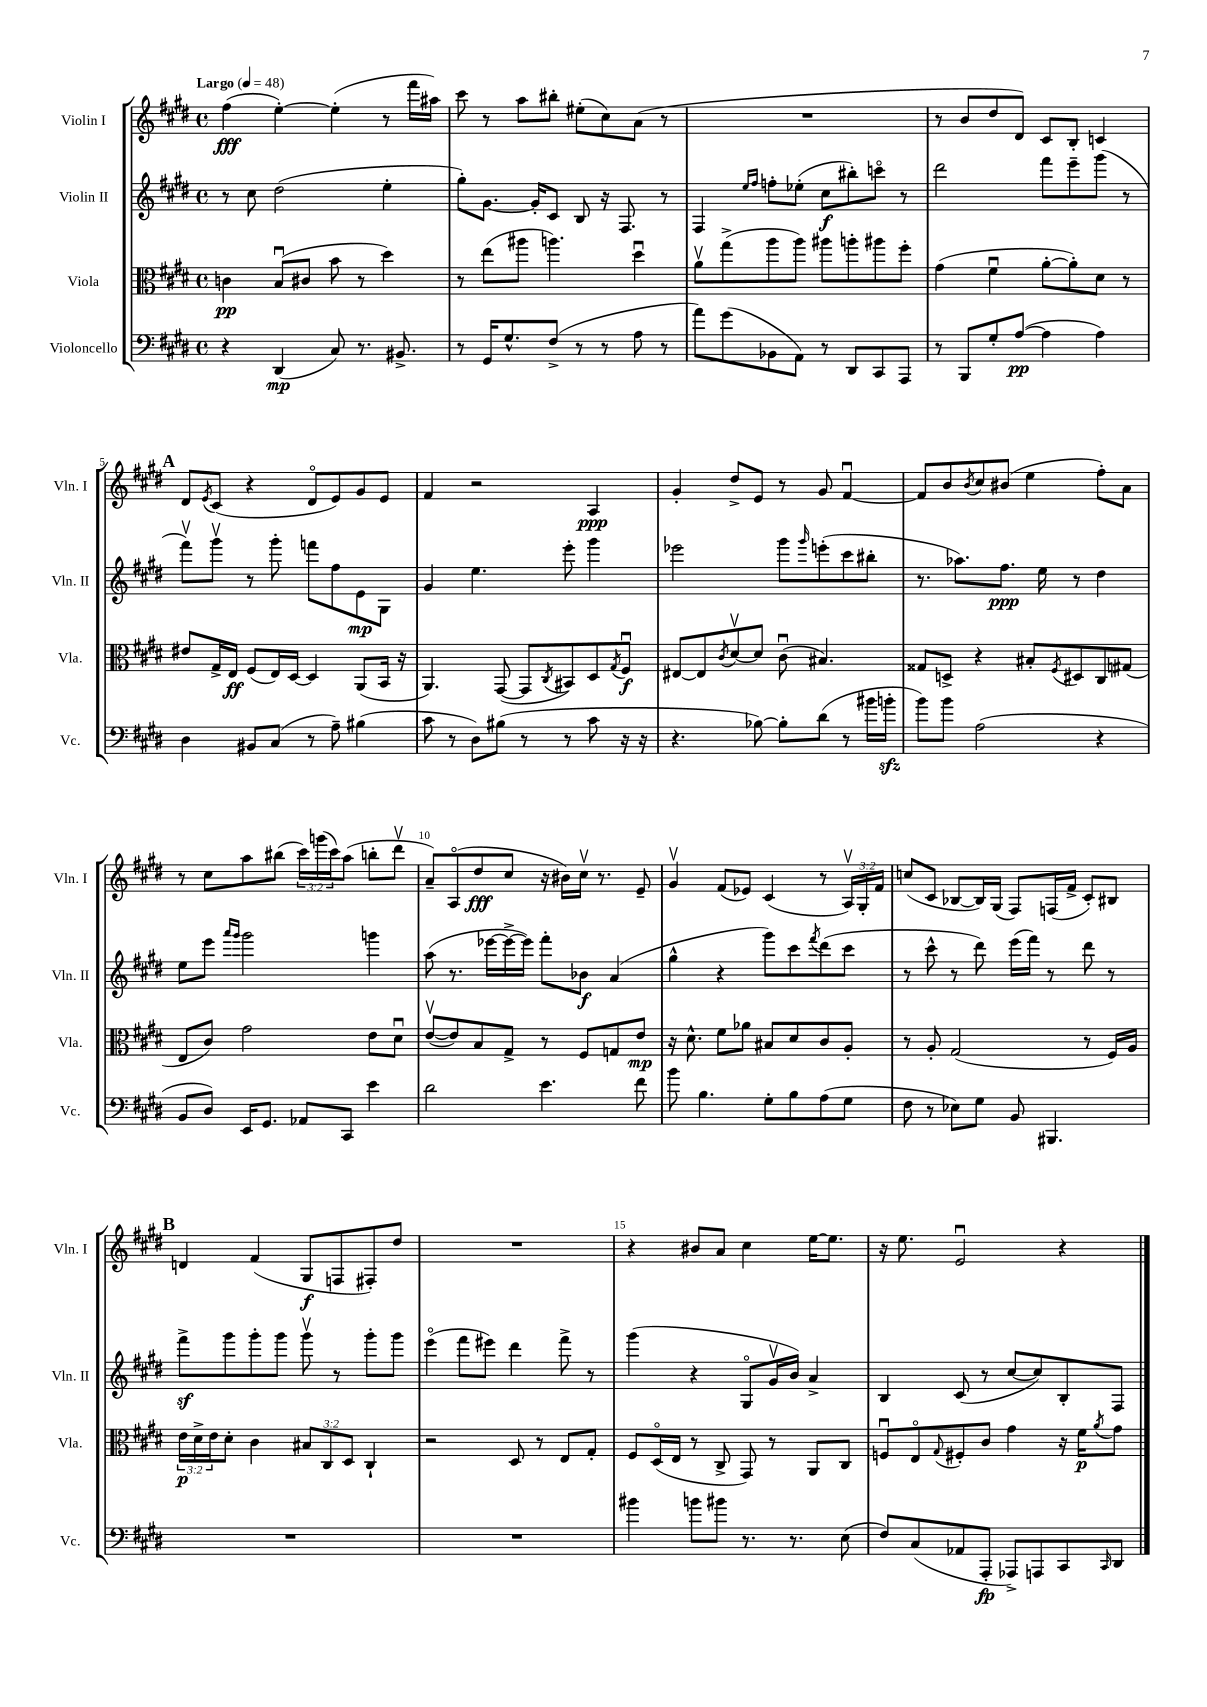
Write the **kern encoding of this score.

**kern	**kern	**kern	**kern
*staff4	*staff3	*staff2	*staff1
*clefF4	*clefC3	*clefG2	*clefG2
*k[f#c#g#d#]	*k[f#c#g#d#]	*k[f#c#g#d#]	*k[f#c#g#d#]
*M4/4	*M4/4	*M4/4	*M4/4
*met(c)	*met(c)	*met(c)	*met(c)
*MM48	*MM48	*MM48	*MM48
4r	4c\	8r	(4ff#\
.	.	8cc#\	.
(4DD#/	(8Bu/L	(2dd#\	[4ee'\)
.	8c#/J	.	.
8C#/)	8b\	.	(4ee'\]
8.r	8r	.	.
.	4dd#\)	4ee'\	8r
8.BB#^/	.	.	.
.	.	.	16fff#\LL
.	.	.	16aa#\JJ)
=	=	=	=
8r	8r	8gg#'\L)	8ccc#\
16GG#/LK	(8ee\L	[8.g#\J	8r
8.G#^^/	.	.	.
.	8aa#\J	.	8aa\L
.	.	16g#'/]LK	.
(8F#^/J	4.aa\)	8c#/J	8bb#'\J
8r	.	8B/	(8ee#'\L
8r	.	16r	8cc#\)
.	.	8.F#/	.
8A\	4dd#u\	.	(8a\J
8r	.	8r	8r
=	=	=	=
8a\L)	8av\L	4F#/	1r
(8g#\	(8gg#^\	.	.
.	.	16qqee/LL	.
.	.	16qqff#/JJ	.
8BB-\	8aa\	8ff'\L	.
8AA\J)	8aa\J)	(8ee-'\J	.
8r	8aa#\L	8cc#\L	.
8DD#/L	8aa'\	8bb#'\)	.
8CC#/	8aa#\	8ccco\J	.
8AAA/J	8ff#'\J	8r	.
=	=	=	=
8r	(4g#\	2ddd#\	8r
8BBB/L	.	.	8b/L
8G#'/	4f#u\	.	8dd#/
([8A/J	.	.	8d#/J)
4A\]	[8a'\L	8fff#\L	8c#/L
.	8a'\])	8eee~\	8B'/J
4A\)	8d#\J	(8ggg#\J	4c/
.	8r	8r	.
=	=	=	=
4D#\	8e#/L	8fff#v\L)	8d#/L
.	.	.	8qe/
.	16G#^/L	8ggg#v\J	(8c#/J
.	16E/JJ	.	.
8BB#/L	(8F#/L	8r	4r
(8C#/J	16E/L)	8ggg#'\	.
.	[16D#/JJ	.	.
8r	4D#/]	8fff\L	8d#o/L
8A~\)	.	8ff#\	8e/)
(4B#\	(8AA/L	8e\	8g#/
.	16BB/Jk	8G#\J	8e/J
.	16r	.	.
=	=	=	=
8c#\	4.AA/)	4g#/	4f#/
8r	.	.	.
8D#\L)	.	4.ee\	2r
(8B#\J	([8GG#/	.	.
8r	8GG#/]L	.	.
.	8qC#/	.	.
8r	8BB#/)	8eee'\	.
8c#\	8D#/	4ggg#\	4A/
.	8qG#/	.	.
16r	8F#u/J	.	.
16r	.	.	.
=	=	=	=
4.r	[8E#/L	2eee-\	4g#'/
.	8E#/]	.	.
.	8qc#/	.	.
.	[8d#v/	.	8dd#^/L
[8B-\)	8d#/]J	.	8e/J
8B-'\]L	(8c#u\	8ggg#\L	8r
.	.	16qqggg#/	.
(8d#\J	4.B#/)	(8eee'\	8g#/
8r	.	8ccc#\	[4f#u/
16b#\LL	.	8bb#'\J	.
16b'\JJ	.	.	.
=	=	=	=
8b\L)	8G##/L	8.r	8f#/]L
8b\J	8D^/J	.	8b/
.	.	8.aa-\L)	.
.	.	.	8qb/
(2A\	4r	.	8cc#/
.	.	8.ff#\J	(8b#/J
.	8B#'/L	.	4ee\
.	.	16ee\	.
.	8qF#/	.	.
.	8D#/	8r	.
4r	8C#/	4dd#\	8ff#'\L)
.	(8G#/J	.	8a\J
=	=	=	=
8BB/L	8E/L	8ee\L	8r
8D#/J)	8c#/J)	8eee\J	8cc#\L
.	.	16qqaaa/LL	.
.	.	16qqggg#/JJ	.
16EE/LK	2g#\	2ggg#\	8aa\
8.GG#/J	.	.	.
.	.	.	(8bb#\J
8AA-/L	.	.	24ccc#\LL)
.	.	.	(24ggg\
.	.	.	24ccc#\J)
8CC#/J	.	.	(8aa\J
4e\	8e\L	4ggg\	8bb'\L
.	8d#u\J	.	8ddd#v\J
=	=	=	=
2d#\	([8ev/L	(8aa\	8a~/L)
.	8e/])	8.r	(8Ao/
.	8B/	.	8dd#/
.	.	[16eee-\LL	.
.	8G#^/J	16eee-^\_	8cc#/J
.	.	16eee-\]JJ)	.
4.e\	8r	8fff#'\L	16r
.	.	.	16b#\LL)
.	8F#/L	8b-\J	16cc#v\JJ
.	.	.	8.r
.	8G/	(4a/	.
8f#\	8e/J	.	8e~/
=	=	=	=
8b\	16r	4gg#^^\	4g#v/
.	8.d#^^\	.	.
4.B\	.	.	.
.	8f#\L	4r	(8f#/L
.	8a-\J	.	8e-/J)
8G#'\L	8B#/L	8ggg#\L)	(4c#/
8B\	8d#/	8ccc#\	.
.	.	8qfff#/	.
(8A\	8c#/	(8ddd#\	8r
8G#\J	8A'/J	8ccc#\J	24Av/LL)
.	.	.	24G#'/
.	.	.	24f#/JJ
=	=	=	=
8F#\	8r	8r	(8cc/L
8r	8A'/	8ccc#^^\	8c#/J
8E-\L)	(2G#/	8r	[8B-/L
8G#\J	.	8ddd#\)	16B-/]L)
.	.	.	(16G#/JJ
8BB/	.	(16eee\LL	8F#/L)
.	.	16fff#\JJ)	.
4.BBB#/	.	8r	(16F/L
.	.	.	16f#^/JJ
.	8r	8ddd#\	8c#'/L)
.	16F#/LL)	8r	8B#/J
.	16A/JJ	.	.
=	=	=	=
1r	24e\LL	8fff#^\L	4d/
.	24d#^\	.	.
.	24e\J	.	.
.	8d#'\J	8ggg#\	.
.	4c#\	8ggg#'\	(4f#/
.	.	8ggg#\J	.
.	12B#/L	8ggg#v\	8G#/L
.	12C#/	.	.
.	.	8r	8F/
.	12D#/J	.	.
.	4C#`/	8ggg#'\L	8F#'/)
.	.	8ggg#\J	8dd#/J
=	=	=	=
1r	2r	(4eeeo\	1r
.	.	8fff#\L	.
.	.	8eee#\J)	.
.	8D#/	4ddd#\	.
.	8r	.	.
.	8E/L	8fff#^\	.
.	8G#'/J	8r	.
=	=	=	=
4b#\	8F#/L	(4ggg#\	4r
.	(16D#o/L	.	.
.	16E/JJ	.	.
8b\L	8r	4r	8b#/L
8b#\J	8C#^/	.	8a/J
8.r	8GG#/)	8G#o/L	4cc#\
.	8r	16g#v/L	.
8.r	.	16b/JJ)	.
.	8AA/L	4a^/	[16ee\LK
.	.	.	8.ee\]J
(8E\	8C#/J	.	.
=	=	=	=
8F#/L)	8Fu/L	4B/	16r
.	.	.	8.ee\
(8C#/	8Eo/	.	.
.	8qqG#/	.	.
8AA-/	8F#'/	(8c#/	2eu/
8AAA'/J	8c#/J	8r	.
8AAA-^/L)	4g#\	[8cc#/L	.
8AAA/	.	8cc#/])	.
8CC#/	16r	8B'/	4r
.	16f#\LK	.	.
16qqCC#/	8qa/	.	.
8DD#/J	8g#\J	8F#/J	.
==	==	==	==
*-	*-	*-	*-
